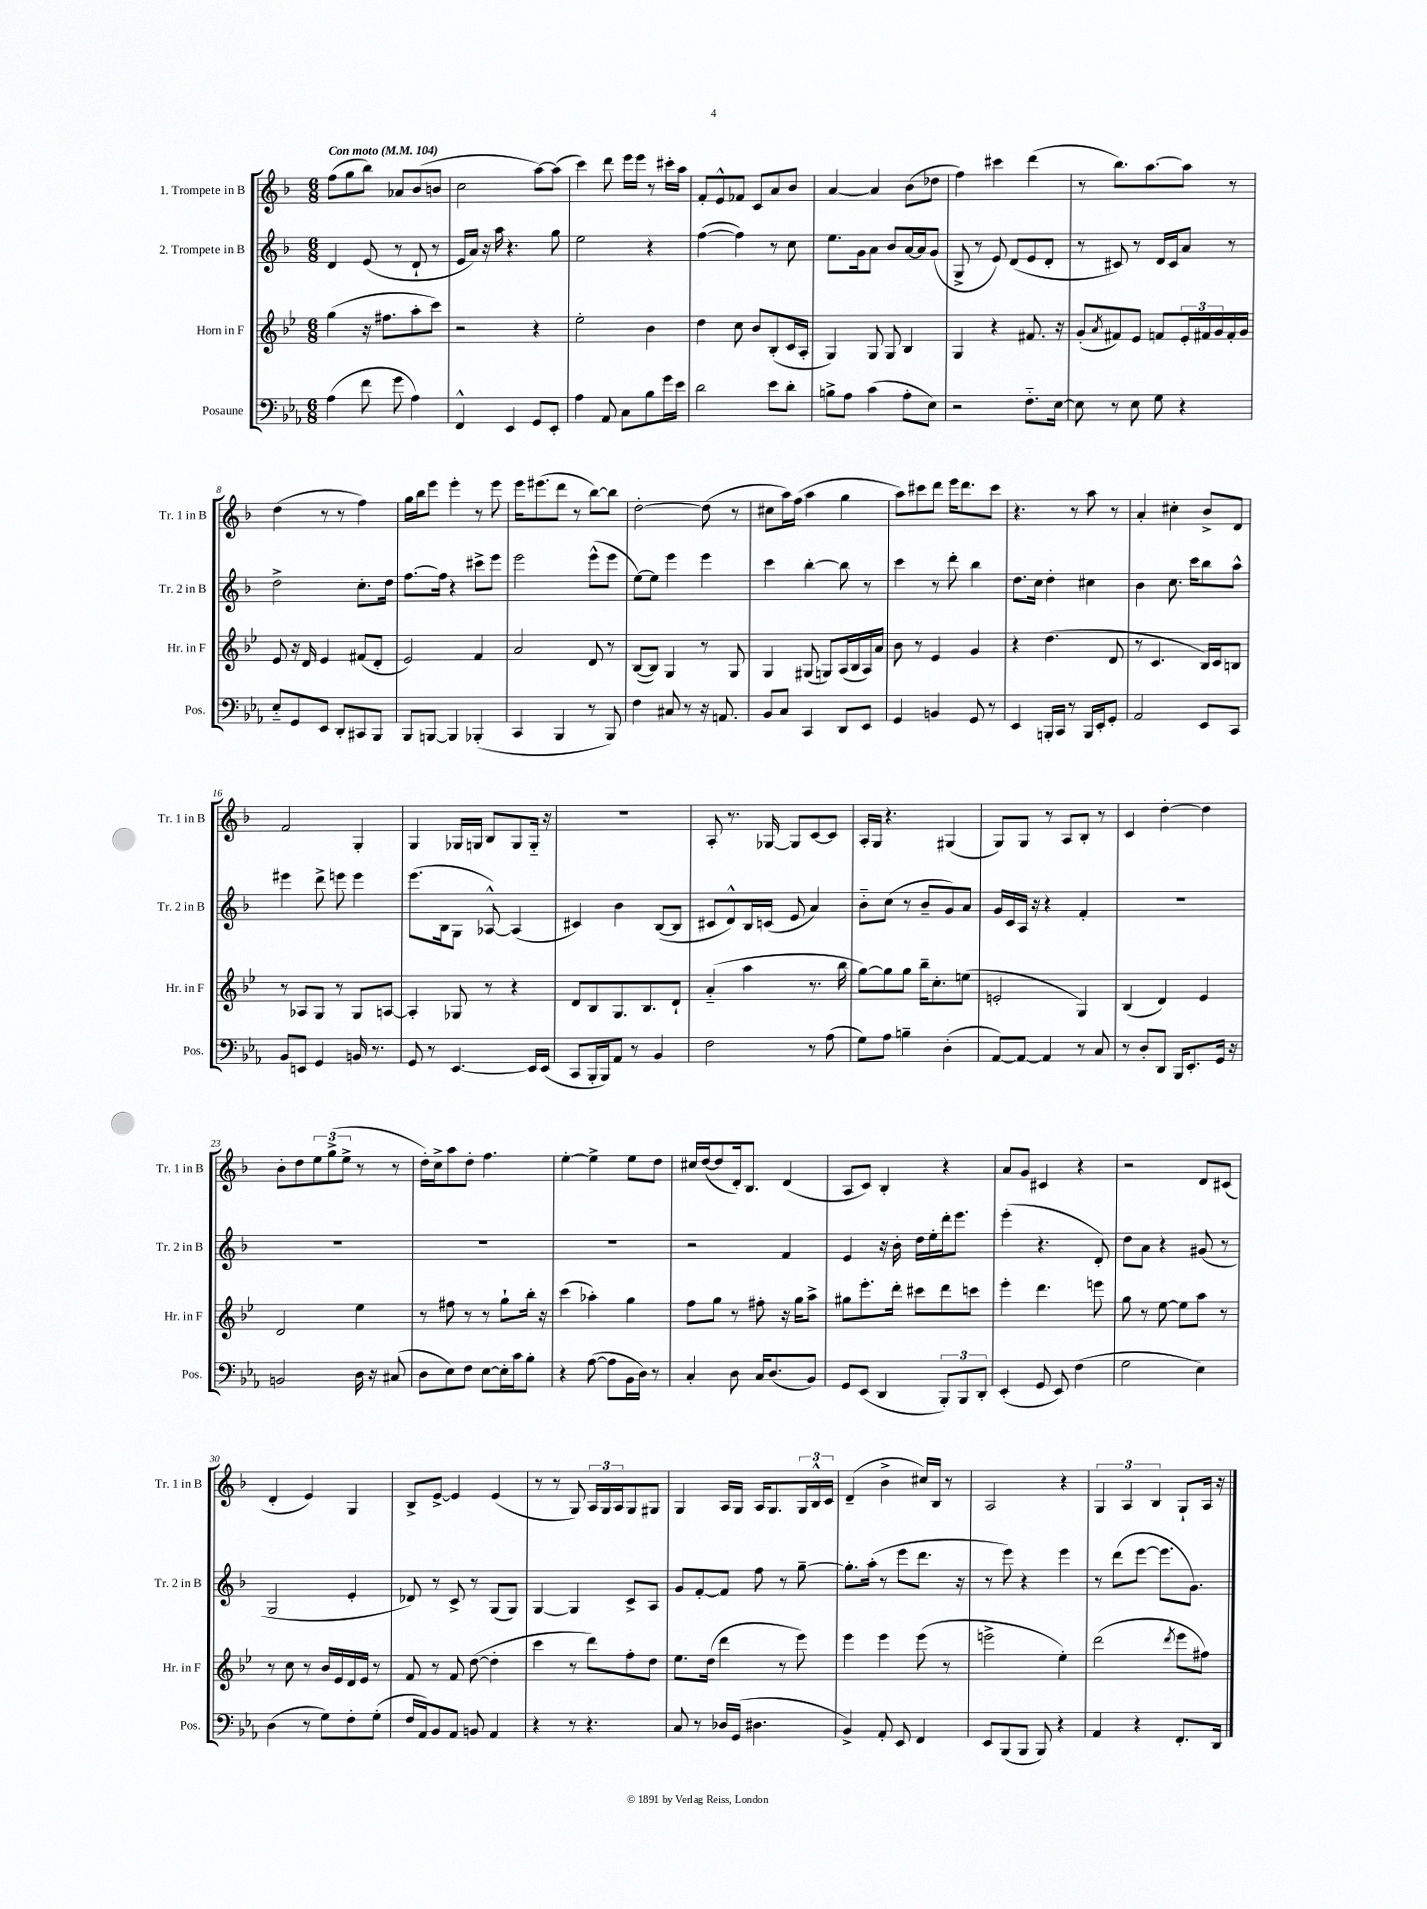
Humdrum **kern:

**kern	**kern	**kern	**kern
*staff4	*staff3	*staff2	*staff1
*clefF4	*clefG2	*clefG2	*clefG2
*k[b-e-a-]	*k[b-e-]	*k[b-]	*k[b-]
*M6/8	*M6/8	*M6/8	*M6/8
*MM104	*MM104	*MM104	*MM104
(4A-	(4gg	4d	(8ff
.	.	.	8gg
8f	16r	(8e	8bb-)
.	8.ff#	.	.
8g	.	8r	8a-
4A-)	8aa'	8d`	(8b-
.	8ccc)	8r	8b
=	=	=	=
4FF^^	2r	16e	2cc
.	.	16a)	.
.	.	16r	.
.	.	16aa	.
4EE-	.	4.r	.
8GG	4r	.	[8aa)
8EE-'	.	8gg	(8aa]
=	=	=	=
4A-	2ee-'	2ee	4ccc)
8AA-	.	.	8ddd
8C	.	.	16eee
.	.	.	16eee
8B-	4b-	4r	8r
16g	.	.	16ccc#'
16e-	.	.	16aa
=	=	=	=
2d	4dd	([4ff	8f'
.	.	.	8e^^
.	8cc	4ff])	8f-
.	8b-	.	8c
8e-	(8B-'	8r	8a
8d'	16c	8cc	8b-
.	16A'	.	.
=	=	=	=
8B^	4G)	8.ee	[4a
8A-	.	.	.
.	.	16g	.
(4c	8G	8a	4a]
.	8G	8b-	.
8A-'	4B-	[16a	(8b-
.	.	16a]	.
8E-)	.	(8g	8dd-
=	=	=	=
2r	4G	8G^	4ff)
.	.	8r	.
.	4r	8e)	4ccc#
.	.	(8d	.
8.F'~	8.f#	8e	(4ddd
.	.	8d'	.
[16E-	16r	.	.
=	=	=	=
8E-]	(8g'	8r	8r
.	8qa	.	.
8r	8f#)	8c#)	8.bb-)
8E-	8e-	8r	.
.	.	.	[8.aa
8G	8f	16d	.
.	.	16c#	.
4r	24e-'	8a	8aa]
.	24f#	.	.
.	24g	.	.
.	16f#'	8r	8r
.	16g	.	.
=	=	=	=
8E-'~	8e-	2dd^	(4dd
8GG	16r	.	.
.	16d	.	.
8EE-	4e-	.	8r
8DD'	.	.	8r
8CC#	(8f#	8.cc'	4ff)
8BBB-	8d'	.	.
.	.	16dd	.
=	=	=	=
8BBB-	2e-)	[8.ff	16gg
.	.	.	16bb-
[8BBB	.	.	8eee
.	.	16ff]	.
4BBB]	.	4r	4eee'
(4BBB-'	4f	8ccc#^	8r
.	.	8eee	8eee
=	=	=	=
4CC	2a	2eee	16eee
.	.	.	(8.eee#
4BBB-	.	.	8ddd
.	.	.	8r
8r	8d	(8eee^^	[8bb-)
8BBB-)	8r	8eee	8bb-]
=	=	=	=
4F	([8B-	[8ee)	[2dd'
.	8B-])	8ee]	.
8C#	4G	4eee	.
8r	.	.	.
16r	8r	4eee	(8dd]
8.AA	.	.	.
.	8G	.	8r
=	=	=	=
8BB-	4G	4ccc	8cc#
8C	.	.	16aa)
.	.	.	(16ff
4CC	(8G#	[4bb-'	4aa
.	8G)	.	.
8DD	(16A	8bb-]	4gg
.	16B-	.	.
8EE-	16A)	8r	.
.	16a	.	.
=	=	=	=
4GG	8b-	4ccc	8aa)
.	8r	.	8ccc#
4BB	4e-	8r	8ddd
.	.	8ddd'	16eee
.	.	.	8.ddd
8GG	4g	4bb-	.
8r	.	.	8ccc#
=	=	=	=
4EE-	4r	8.dd	4.r
.	.	16cc	.
16BBB'	(4.dd	4dd'	.
16CC	.	.	.
8r	.	.	8r
16BBB	.	4cc#	8aa
16EE-'	.	.	.
8GG'	8d	.	8r
=	=	=	=
2AA-	8r	4b-	4a'
.	4.c	.	.
.	.	8.cc	4cc#'
.	.	16ccc	.
8EE-	16B-)	8bb-	8b-^
.	16c	.	.
8CC	8B	8aa^^	8d
=	=	=	=
8BB-	8r	4eee#	2f
8EE	8A-	.	.
4GG	8G	8ddd^	.
.	8r	8eee	.
16BB	8G	4eee	4G'
8.r	.	.	.
.	[8A	.	.
=	=	=	=
8GG	4A']	(8.eee	4G
8r	.	.	.
.	.	16B-	.
[4.EE-	8G-	8G	16G-
.	.	.	16G
.	8r	[8A-^^)	8B-
.	4r	(4A-]	8G
16EE-]	.	.	16G'~
(16EE-	.	.	16r
=	=	=	=
8CC	8d	4c#)	2.r
16BBB-'	8B-	.	.
16BBB-)	.	.	.
8AA-	8.G	4b-	.
8r	.	.	.
.	8.B-	.	.
4BB-	.	([8B-	.
.	8d`	8B-]	.
=	=	=	=
2F	(4a'~	8c#	8A'
.	.	8d^^)	8.r
.	4aa	16B-	.
.	.	(16c	[16G-
.	.	8e	8G-]
8r	8.r	4a)	[8c
(8A-	.	.	8c]
.	16bb-	.	.
=	=	=	=
8G)	[8gg)	8b-'~	16A'
.	.	.	16G
8A-	8gg]	(8cc	4.r
4B~	8gg	8r	.
.	16bb-~	8b-~	.
.	8.cc'	.	.
(4D'	.	8g)	(4G#
.	(8ee	8a	.
=	=	=	=
[8AA-)	2e'	16g	8G)
.	.	16c	.
8AA-_	.	16A	8G
.	.	16r	.
4AA-]	.	4r	8r
.	.	.	8A
8r	4G)	4f'	8B-'
8C	.	.	8r
=	=	=	=
8r	(4B-	2.r	4c
8D'	.	.	.
8DD	4d)	.	[4dd'
16BBB-	.	.	.
8.EE-'	.	.	.
.	4e-	.	4dd]
16GG	.	.	.
16r	.	.	.
=	=	=	=
2BB	2d	2.r	8b-'
.	.	.	8dd
.	.	.	12ee
.	.	.	(12gg^
.	.	.	12ee^
16D	4ee-	.	8r
16r	.	.	.
(8C#	.	.	8r
=	=	=	=
8D	8r	2.r	16dd')
.	.	.	16cc^
8E-)	8ff#	.	8aa
8F	8r	.	8dd'
[8E-	8r	.	4.ff
16E-']	8gg`	.	.
16c	.	.	.
8B-'	16bb-'	.	.
.	16r	.	.
=	=	=	=
4r	(4ccc	2.r	[4ee'
([8A-	4aa-')	.	4ee^]
8A-]	.	.	.
16BB-	4gg	.	8ee
16D)	.	.	.
8r	.	.	8dd
=	=	=	=
4C'	8ff	2r	16cc#
.	.	.	([16dd
.	8gg	.	8dd]
8D	8r	.	16d')
.	.	.	8.B-
16C	8ff#'	.	.
(8.D	.	.	.
.	16r	4f	(4d
.	16gg	.	.
8BB-)	8aa^	.	.
=	=	=	=
8GG	8gg#	4e	8A
(8EE-	8.eee-'	.	8c)
4DD	.	16r	4B-'
.	16ddd'	16b-'	.
.	8ccc#	16dd	.
.	.	16ee'	.
12BBB-')	8ddd	16ddd'	4r
.	.	8.eee	.
12BBB-	.	.	.
.	8ccc	.	.
12DD'	.	.	.
=	=	=	=
(4EE-'	4eee-'	(4eee'	8a
.	.	.	8g
8GG	4.ddd	4.r	4c#
8EE-)	.	.	.
(4F	.	.	4r
.	8eee	8d')	.
=	=	=	=
2G	8gg	8dd	2r
.	8r	8a	.
.	[8ee-	4r	.
.	8ee-]	.	.
4E-)	8aa	(8g#	8d
.	8r	8r	(8c#
=	=	=	=
(4D	8r	2G	4d'
.	8cc	.	.
8r	8r	.	4e)
8G)	16b-	.	.
.	16e-	.	.
8F'	16d	4e'	4G
.	16e-	.	.
(8G'	8r	.	.
=	=	=	=
16F	8f	8d-)	8B-^
16AA-)	.	.	.
8BB-	8r	8r	[8e^
8AA-	8f	8c^	4e]
8BB	([8dd	8r	.
4AA-	4dd']	(8G	(4e
.	.	8G)	.
=	=	=	=
4r	4ccc	[4G	8r
.	.	.	8r
8r	8r	4G]	8G)
4.r	8ddd)	.	24A
.	.	.	24G
.	.	.	24A
.	8ff'	8c^	8G
.	8dd	8A	8G#
=	=	=	=
8C	8.ee-	8g	4G
8r	.	[8f'	.
.	(16dd	.	.
16D-	4ddd	8f]	16A
(16GG	.	.	16G
4.D#	.	8ff	16A
.	.	.	8.G
.	8r	8r	.
.	8eee-)	[8gg~	24G
.	.	.	24B-^^
.	.	.	24c
=	=	=	=
4BB-^)	4eee-	8.gg']	(4d~
.	.	(16aa'	.
8AA-'	4eee-	8r	4b-^
8EE-	.	8eee	.
4FF	(8eee-	8.ddd	16cc#)
.	.	.	16B-
.	8r	.	8r
.	.	16r	.
=	=	=	=
8EE-	2eee^	8r	2A
(8BBB-	.	8eee)	.
8BBB-	.	4r	.
8BBB-)	.	.	.
4r	4ee-')	4eee	4r
=	=	=	=
4AA-	(2ddd	8r	6G
.	.	(8ddd	.
.	.	.	6A
4r	.	[8eee	.
.	.	.	6B-
.	.	8.eee]	.
.	8qddd	.	.
8.FF'	8eee-	.	8G`
.	.	8.g)	.
.	8ff#)	.	16A
16DD	.	.	16r
==	==	==	==
*-	*-	*-	*-
